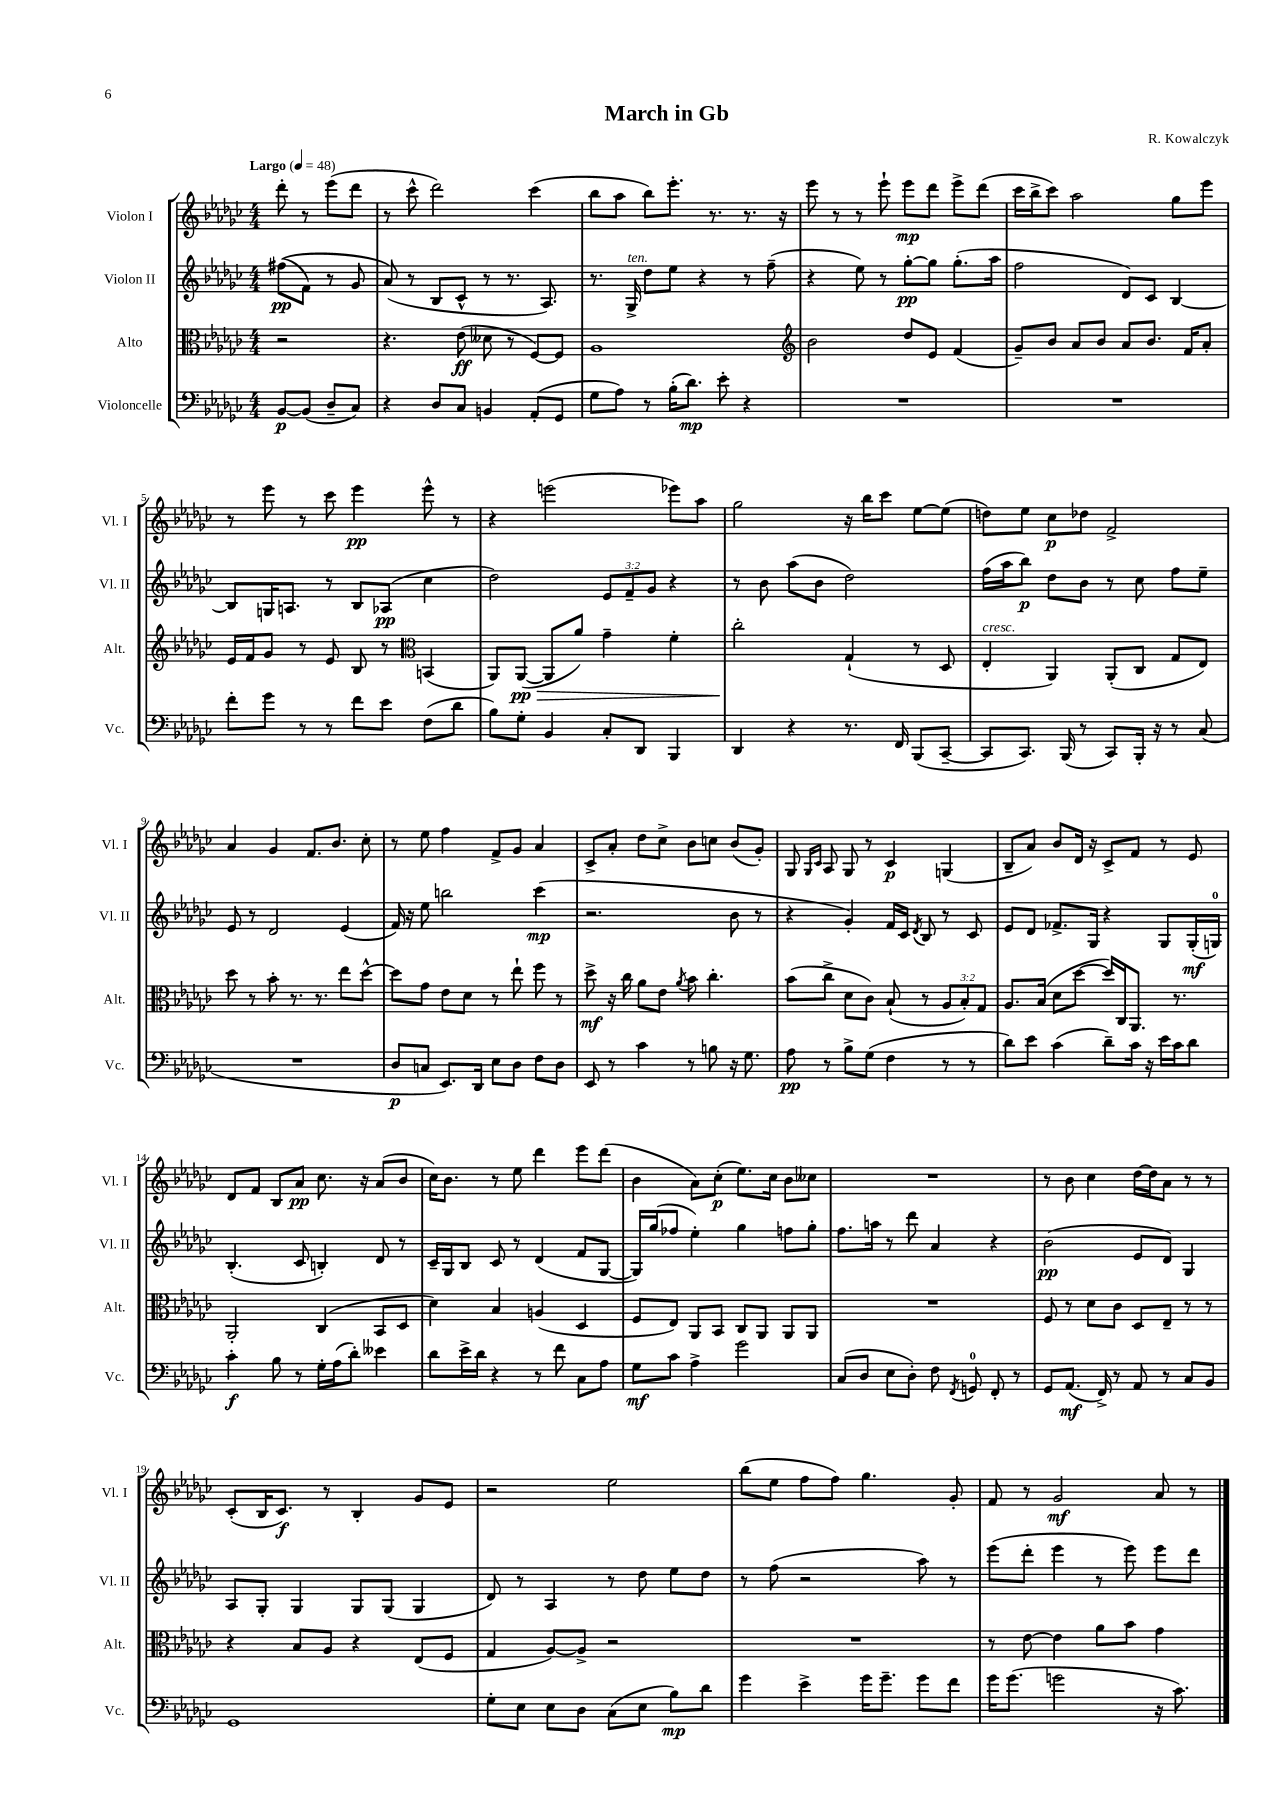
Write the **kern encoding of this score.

**kern	**kern	**kern	**kern
*staff4	*staff3	*staff2	*staff1
*clefF4	*clefC3	*clefG2	*clefG2
*k[b-e-a-d-g-c-]	*k[b-e-a-d-g-c-]	*k[b-e-a-d-g-c-]	*k[b-e-a-d-g-c-]
*M4/4	*M4/4	*M4/4	*M4/4
*MM48	*MM48	*MM48	*MM48
[8BB-	2r	&((8ff#	8ddd-'
(8BB-]	.	8f)	8r
8D-~	.	8r	(8eee-
8C-)	.	8g-	8ddd-
=	=	=	=
4r	4.r	(8a-&)	8r
.	.	8r	8ccc-^^
8D-	.	8B-	2ddd-)
8C-	(8e-	8c-^^	.
4BB	8d--	8r	.
.	8r	8.r	.
(8AA-'	[8F)	.	(4ccc-
.	.	8.A-)	.
8GG-	8F]	.	.
=	=	=	=
8G-	1A-	8.r	8bb-
8A-)	.	.	8aa-
.	.	16G-^	.
8r	.	8dd-	8bb-)
(16B-'	.	8ee-	8.eee-'
8.d-)	.	.	.
.	.	4r	.
.	.	.	8.r
8e-'	.	.	.
4r	.	8r	8.r
.	.	(8ff~	.
.	.	.	16r
=	=	=	=
*	*clefG2	*	*
1r	2b-	4r	8eee-
.	.	.	8r
.	.	8ee-)	8r
.	.	8r	8eee-`
.	8dd-	[8gg-'	8eee-
.	8e-	8gg-]	8ddd-
.	(4f	(8.gg-'	8eee-^
.	.	.	(8ddd-
.	.	16aa-	.
=	=	=	=
1r	8g-~)	2ff	16ccc-
.	.	.	16bb-^
.	8b-	.	8ccc-)
.	8a-	.	2aa-
.	8b-	.	.
.	8a-	8d-)	.
.	8.b-	8c-	.
.	.	[4B-	8gg-
.	16f	.	.
.	8a-'	.	8eee-
=	=	=	=
8f'	16e-	8B-]	8r
.	16f	.	.
8g-	8g-	16G	8eee-
.	.	8.A	.
8r	8r	.	8r
8r	8e-	8r	8ccc-
8f	8B-	8B-	4eee-
8e-	8r	(8A-	.
*	*clefC3	*	*
(8F	(4BB	4cc-	8eee-^^
8d-	.	.	8r
=	=	=	=
8B-)	8AA-)	2dd-)	4r
8G-'	([8AA-	.	.
4BB-	8AA-]	.	(2eee
.	8a-)	.	.
8C-'	4g-~	12e-	.
.	.	12f~	.
8DD-	.	.	.
.	.	12g-	.
4BBB-	4f'	4r	8eee-)
.	.	.	8aa-
=	=	=	=
4DD-	2cc-'	8r	2gg-
.	.	8b-	.
4r	.	(8aa-	.
.	.	8b-	.
8.r	(4G-`	2dd-)	16r
.	.	.	16bb-
.	.	.	8ccc-
16FF	.	.	.
(8BBB-	8r	.	[8ee-
[8CC-~	8D-	.	(8ee-]
=	=	=	=
8CC-]	4E-'	(16ff	8dd)
.	.	16aa-	.
8.CC-)	.	8bb-)	8ee-
.	4AA-)	8dd-	8cc-
(16BBB-	.	.	.
8r	.	8b-	8dd-
8CC-)	(8AA-'	8r	2f^
16BBB-'	8C-	8cc-	.
16r	.	.	.
8r	8G-	8ff	.
(8C-	8E-)	8ee-~	.
=	=	=	=
1r	8dd-	8e-	4a-
.	8r	8r	.
.	8b-'	2d-	4g-
.	8.r	.	.
.	.	.	8.f
.	8.r	.	.
.	.	.	8.b-
.	8ee-	(4e-	.
.	[8dd-^^	.	8cc-'
=	=	=	=
8D-	8dd-]	16f)	8r
.	.	16r	.
8C	8g-	8ee-	8ee-
8.EE-)	8e-	2bb	4ff
.	8d-	.	.
16DD-	.	.	.
8E-	8r	.	8f^
8D-	8ee-`	.	8g-
8F	8ff	(4ccc-	4a-
8D-	8r	.	.
=	=	=	=
8EE-	8dd-^	2.r	8c-^
8r	16r	.	8a-'
.	16cc-	.	.
4c-	8a-	.	8dd-
.	8e-	.	8cc-^
.	8qa-	.	.
8r	8b-	.	8b-
8B	4.cc-'	.	8cc
16r	.	8b-	(8b-
8.G-	.	.	.
.	.	8r	8g-')
=	=	=	=
8A-	(8b-	4r	8G-
.	.	.	16qqG-
.	.	.	16qqc-
8r	8cc-^	.	8A-
8B-^	8d-	4g-')	8G-
(8G-	8c-)	.	8r
4F	(8B-`	16f	4c-
.	.	16c-	.
.	.	8qd-	.
.	8r	8B-	.
8r	12A-	8r	(4G
.	12B-')	.	.
8r	.	8c-	.
.	12G-	.	.
=	=	=	=
8d-)	8.A-	8e-	8B-~
8e-	.	8d-	8a-)
.	(16B-	.	.
(4c-	8d-	8.f-^	8b-
.	[8dd-	.	16d-
.	.	16G-	16r
8d-~)	16dd-])	4r	8c-^
.	16C-	.	.
16c-	8.AA-	.	8f
16r	.	.	.
16e-	.	8G-	8r
16c-	8.r	.	.
8d-	.	(16G-'	8e-
.	.	16G)	.
=	=	=	=
4c-'	2AA-'	(4.B-'	8d-
.	.	.	8f
8B-	.	.	8B-
8r	.	8c-	8a-
16G-'	(4C-	4B')	8.cc-
(16A-	.	.	.
8d-')	.	.	.
.	.	.	16r
4e--	8BB-	8d-	(8a-
.	8D-	8r	8b-
=	=	=	=
8d-	4d-)	16c-~	16cc-)
.	.	16G-	8.b-
16e-^	.	8B-	.
16d-	.	.	.
4r	4B-	8c-	8r
.	.	8r	8ee-
8r	(4A	(4d-	4ddd-
8f	.	.	.
8C-	4D-	8f	8eee-
8A-	.	[8G-	(8ddd-
=	=	=	=
8G-	8F	16G-])	4b-
.	.	(16gg-	.
8c-	8E-)	8ff-	.
4A-^	8AA-	4ee-')	8a-)
.	8BB-	.	(8cc-'
2g-	8C-	4gg-	8.ee-)
.	8AA-	.	.
.	.	.	16cc-
.	8AA-	8ff	8b-
.	8AA-	8gg-'	8cc--
=	=	=	=
(8C-	1r	8.ff	1r
8D-	.	.	.
.	.	16aa	.
8E-	.	8r	.
8D-')	.	8ddd-	.
8F	.	4a-	.
8qFF	.	.	.
8GG	.	.	.
8FF'	.	4r	.
8r	.	.	.
=	=	=	=
8GG-	8F	(2b-	8r
(8.AA-	8r	.	8b-
.	8d-	.	4cc-
16FF^)	.	.	.
8r	8c-	.	.
8AA-	8D-	8e-	[16dd-
.	.	.	16dd-]
8r	8E-~	8d-)	8a-
8C-	8r	4G-	8r
8BB-	8r	.	8r
=	=	=	=
1GG-	4r	8A-	(8c-'
.	.	8G-'	16B-
.	.	.	8.c-)
.	8B-	4G-	.
.	8A-	.	8r
.	4r	8G-	4B-'
.	.	(8G-	.
.	(8E-	4G-	8g-
.	8F	.	8e-
=	=	=	=
8G-'	4G-	8d-)	2r
8E-	.	8r	.
8E-	[8A-)	4A-	.
8D-	8A-^]	.	.
(8C-	2r	8r	2ee-
8E-	.	8dd-	.
8B-)	.	8ee-	.
8d-	.	8dd-	.
=	=	=	=
4g-	1r	8r	(8bb-
.	.	(8ff	8ee-
4e-^	.	2r	8ff
.	.	.	8ff)
16g-	.	.	4.gg-
8.g-~	.	.	.
8g-	.	8aa-)	.
8f	.	8r	8g-'
=	=	=	=
16g-	8r	(8eee-	8f
(8.g-	.	.	.
.	[8e-	8ddd-'	8r
2g	4e-]	4eee-	2g-
.	8a-	8r	.
.	8b-	8eee-)	.
16r	4g-	8eee-	8a-
8.c-)	.	.	.
.	.	8ddd-	8r
==	==	==	==
*-	*-	*-	*-
